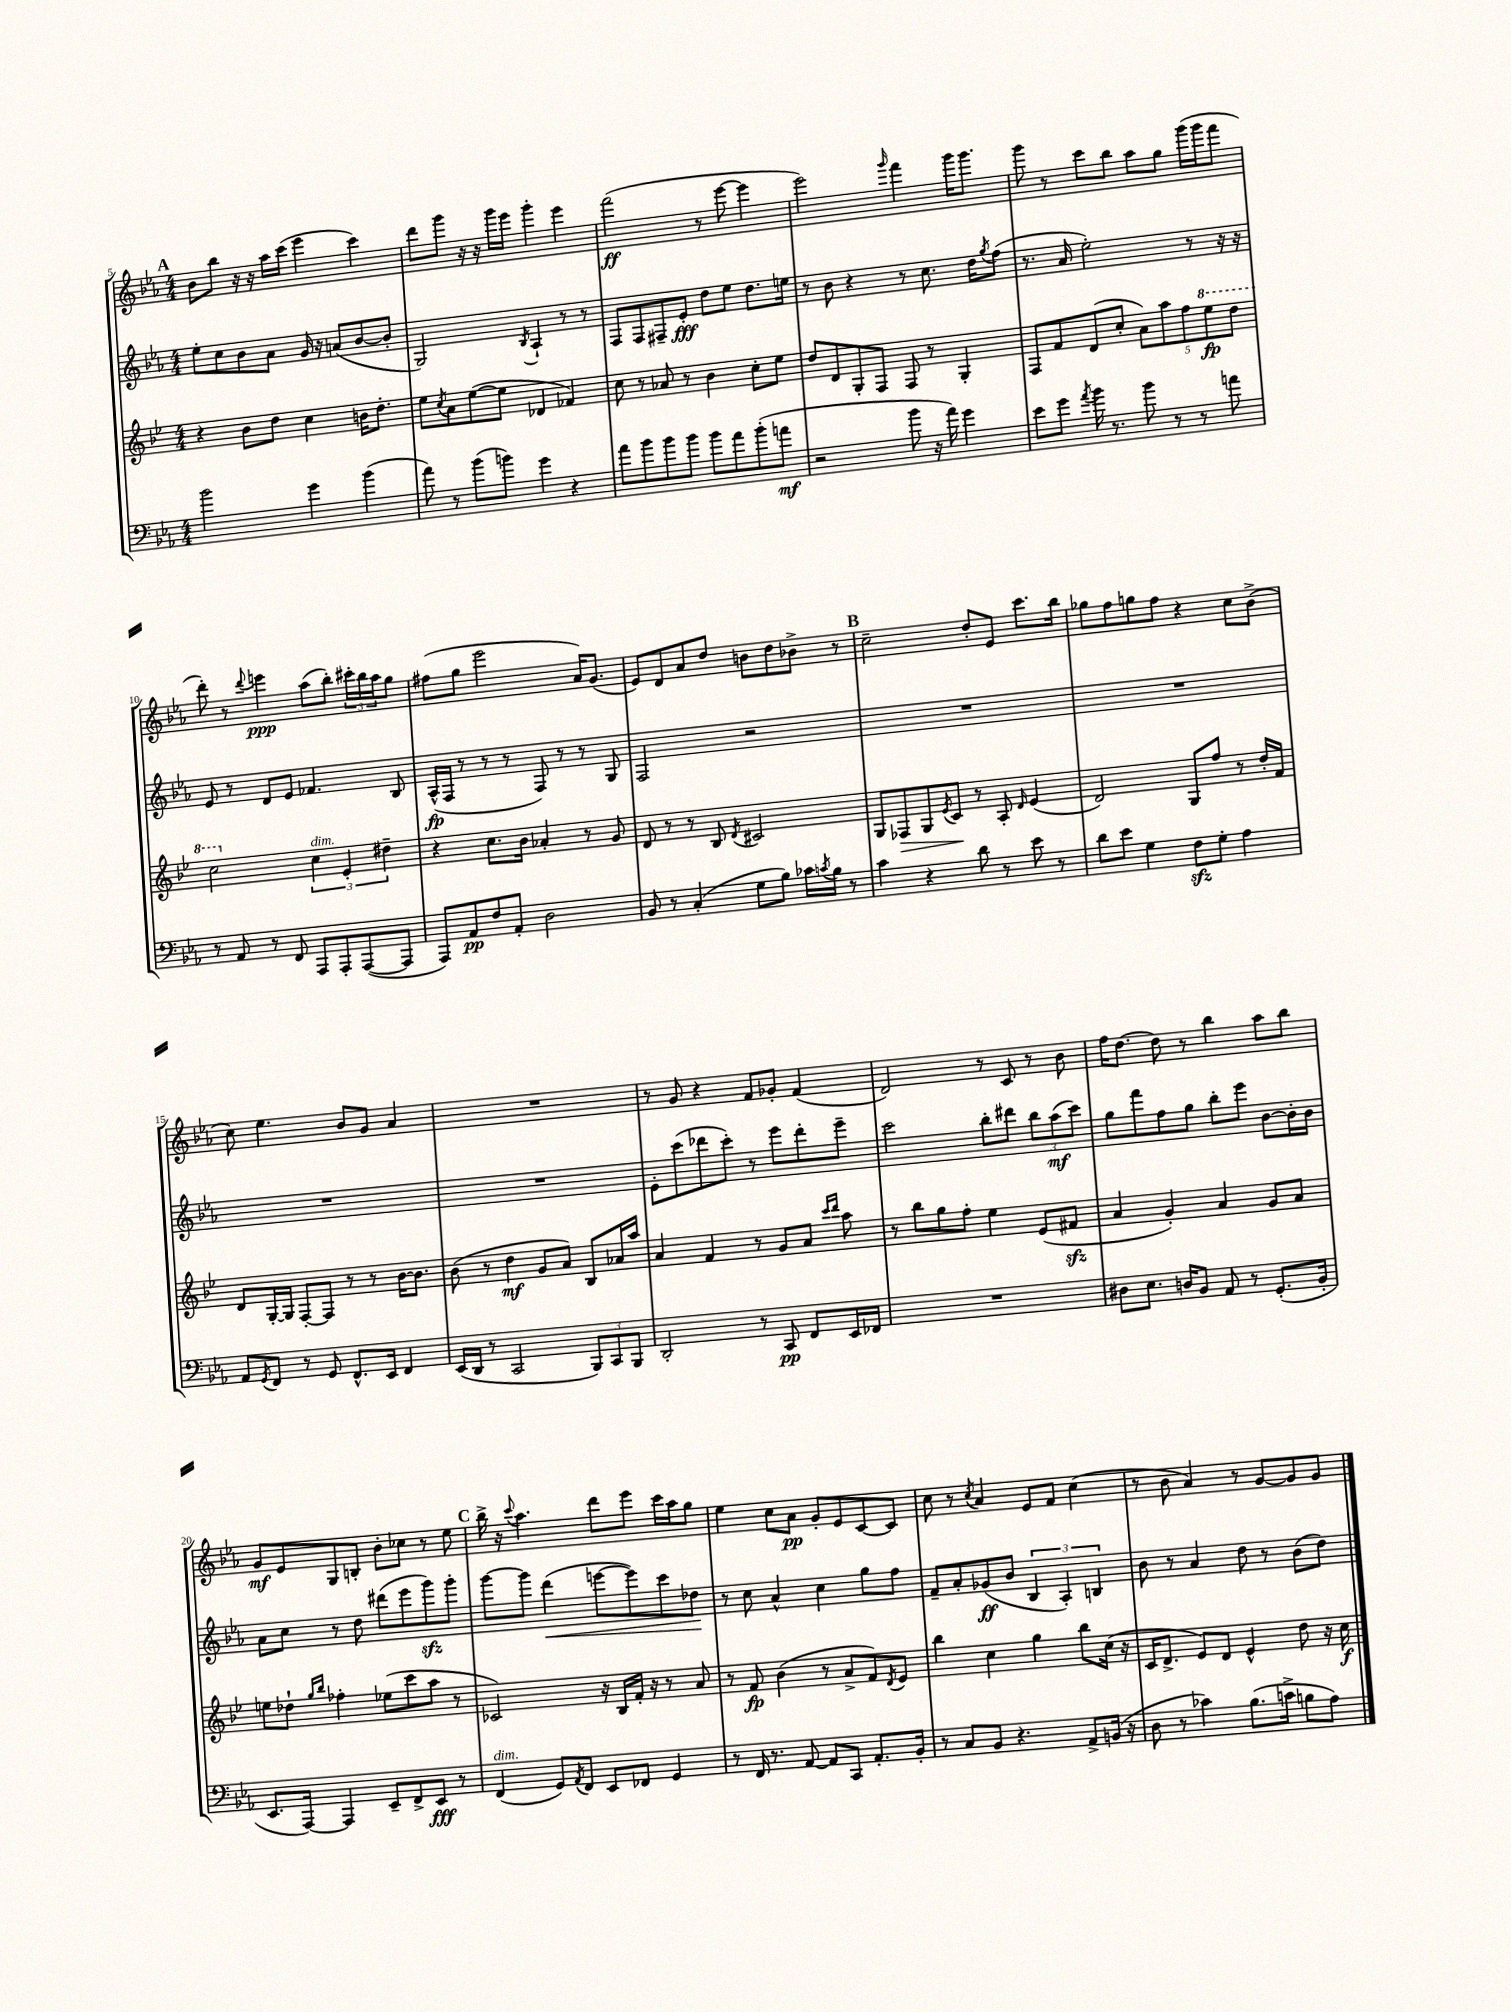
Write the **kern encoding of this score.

**kern	**kern	**kern	**kern
*staff4	*staff3	*staff2	*staff1
*clefF4	*clefG2	*clefG2	*clefG2
*k[b-e-a-]	*k[b-e-]	*k[b-e-a-]	*k[b-e-a-]
*M4/4	*M4/4	*M4/4	*M4/4
2b-	4r	8ee-'	8b-
.	.	8cc	8bb-
.	8b-	8b-	16r
.	.	.	16r
.	8dd	8a-	16aa-
.	.	.	(16ccc
4g	4cc	16g	4eee-
.	.	16r	.
.	.	(8a	.
(4b-	16b	[8b-	4ccc)
.	8.dd'	.	.
.	.	8b-']	.
=	=	=	=
8a-)	8ee-	2G)	8ddd
.	8qcc	.	.
8r	8a	.	8ggg
(8b-	([8ee-	.	16r
.	.	.	16r
8b)	8ee-]	.	16ggg
.	.	.	16eee-
.	.	8qB-	.
4g	4d-	4A-`	4ggg'
4r	4f-)	8r	4eee-
.	.	8r	.
=	=	=	=
8a-	8cc	8F	(2fff
8b-	8r	8F	.
8b-	8a-	8F#~	.
8b-	8r	8e-'	.
8b-	4b-	8dd	8r
8a-	.	8ee-	[8eee-
(8b-'	8cc'	8.dd	4eee-]
8a	8ee-	.	.
.	.	16ee	.
=	=	=	=
2r	8dd	8r	2eee-)
.	8d	8b-	.
.	8G'	4r	.
.	8F	.	.
.	.	.	16qqggg
8b-	8F	8r	4fff
16r	8r	8.cc	.
16a-)	.	.	.
4g	4G'	.	16ggg
.	.	16dd	8.ggg
.	.	8qgg	.
.	.	(8ff	.
=	=	=	=
8e-	8F	8.r	8ggg
8g	8f	.	8r
.	.	16a-	.
8qa-	.	.	.
16b-	(8d	2ee-')	8ccc
8.r	.	.	.
.	8cc'	.	8bb-
8b-	10a)	.	8aa-
.	10aa	.	.
8r	.	.	8gg
.	10ff	.	.
8r	.	8r	(16ggg
.	10eee-	.	.
.	.	.	16ggg
8a	.	16r	8fff
.	10ddd	.	.
.	.	16r	.
=	=	=	=
8r	2ccc	8e-	8ddd')
8AA-	.	8r	8r
.	.	.	8qqddd
8r	.	8d	4eee
8FF	.	8e-	.
8AAA-	6cc	4.f-	(8aa-
8AAA-'	.	.	8bb-')
.	6e-'	.	.
([8AAA-	.	.	24ccc#'
.	.	.	24bb-
.	6dd#~	.	24aa-
8AAA-]	.	8B-	8gg
=	=	=	=
8AAA-)	4r	(16A-^^	(8ff#
.	.	16F	.
8AA-	.	8r	8gg
8F	8.cc	8r	2eee-
8AA-'	.	8r	.
.	16b-	.	.
2D	4a-'	8F)	.
.	.	8r	.
.	8r	8r	16a-)
.	.	.	(8.g
.	8g	8G	.
=	=	=	=
8BB-	8d	2F	8e-)
8r	8r	.	8d
(4C'	8r	.	8a-
.	8B-	.	8dd
.	8qd	.	.
8G	2c#	2r	8b
8B-)	.	.	8dd
16c-	.	.	8b-^
8qc	.	.	.
16B-	.	.	.
8r	.	.	8r
=	=	=	=
4c	8G	1r	2cc~
.	8F-	.	.
4r	8G	.	.
.	8qe-	.	.
.	8c	.	.
8d	8r	.	8dd'
8r	8A'	.	8e-
.	16qqd	.	.
8e-	(4e-	.	8.ccc
8r	.	.	.
.	.	.	16bb-
=	=	=	=
8d	2d)	1r	8gg-
8e-	.	.	8ff
4G	.	.	8gg
.	.	.	8ff
8F	8G	.	4r
8G'	8ff	.	.
4A-	8r	.	8cc
.	16dd'	.	(8b-^
.	16f	.	.
=	=	=	=
8AA-	8d	1r	8cc)
8qGG	.	.	.
8FF	[16G'	.	4.ee-
.	16G]	.	.
8r	[8F'	.	.
8GG	8F]	.	.
8.FF^^	8r	.	8b-
.	8r	.	8g
16EE-	.	.	.
4FF	[16b-	.	4a-
.	8.b-]	.	.
=	=	=	=
(16EE-	(8b-	1r	1r
16DD	.	.	.
8r	8r	.	.
2CC	4dd	.	.
.	8g	.	.
.	8a)	.	.
12BBB-)	8B-	.	.
12CC	.	.	.
.	16a-	.	.
12BBB-	.	.	.
.	16aa	.	.
=	=	=	=
2DD'	4a	8e-'	8r
.	.	(8ccc	8g
.	4f	8ddd-	4r
.	.	8ccc')	.
8r	8r	8r	8f
8CC	8g	8eee-	8g-'
8FF	8a	8ddd-'	(4f
.	16qqccc	.	.
.	16qqddd	.	.
16EE-	8aa	8eee-~	.
16FF-	.	.	.
=	=	=	=
1r	8r	2ccc	2d)
.	8bb-	.	.
.	8gg	.	.
.	8ff'	.	.
.	4ee-	8bb-'	8r
.	.	8ddd#	8c
.	(8e-	12bb-	8r
.	.	(12aa-	.
.	8f#	.	8b-
.	.	12ccc)	.
=	=	=	=
8D#	4a	8gg	16ff
.	.	.	[8.dd
8.E-	.	8fff	.
.	4g')	8ff	8dd]
16D	.	.	.
8BB-	.	8gg	8r
8AA-	4a	8bb-'	4bb-
8r	.	8eee-	.
(8.GG'	8g	[8b-	8aa-
.	8a	16b-']	8bb-
16BB-'	.	16b-	.
=	=	=	=
8.EE-	8ee	8a-	8g
.	8dd-`	8cc	8e-
[16AAA-)	.	.	.
.	16qqgg	.	.
.	16qqbb-	.	.
4AAA-]	4ff-'	8r	8G
.	.	8dd	8B'
8EE-~	(8ee-	(8ddd#	8b-'
8FF^	8ccc	8eee-	8cc-
8EE-	8aa	8ggg)	8r
8r	8r	8ggg'	8ee-
=	=	=	=
(4FF	2c-)	[8ggg	16bb-^
.	.	.	16r
.	.	.	8qqccc
.	.	8ggg]	4.aa-
8GG)	.	(4ddd	.
8qAA-	.	.	.
8FF	.	.	.
8EE-	16r	[8eee	8ddd
.	16B-	.	.
8FF-	16f'	8eee])	8eee-
.	16r	.	.
4GG	8r	8ccc	16ccc
.	.	.	16aa-
.	8a	8dd-	8gg
=	=	=	=
8r	8r	8r	4ee-
16FF	8f	8cc	.
8.r	.	.	.
.	(4b-	4a-^^	8cc
[8AA-	.	.	8a-
8AA-]	8r	4cc	8g'
8CC	8a^	.	8e-
8.AA-'	8f)	8gg	[8c
.	8qd	.	.
.	8e-	8ff	8c]
16BB-'	.	.	.
=	=	=	=
8r	4bb-	8f~	8cc
8C	.	8a-'	8r
.	.	.	8qcc
8BB-	4cc	(8g-	4a-
4.r	.	8b-	.
.	4gg	6B-	8e-
.	.	.	8f
.	.	6A-')	.
8AA-^	8bb-	.	(4cc
.	.	6B	.
(16BB	(16cc	.	.
16r	16r	.	.
=	=	=	=
8D	16c	8b-	8r
.	8.d^	.	.
8r	.	8r	8b-
4c-)	8e-)	4a-	4a-)
.	8d	.	.
(8.B-	4e-^^	8dd	8r
.	.	8r	[8g
16c^	.	.	.
8B	8dd	(8b-	8g]
8A-)	16r	8dd)	8g
.	16cc	.	.
==	==	==	==
*-	*-	*-	*-
